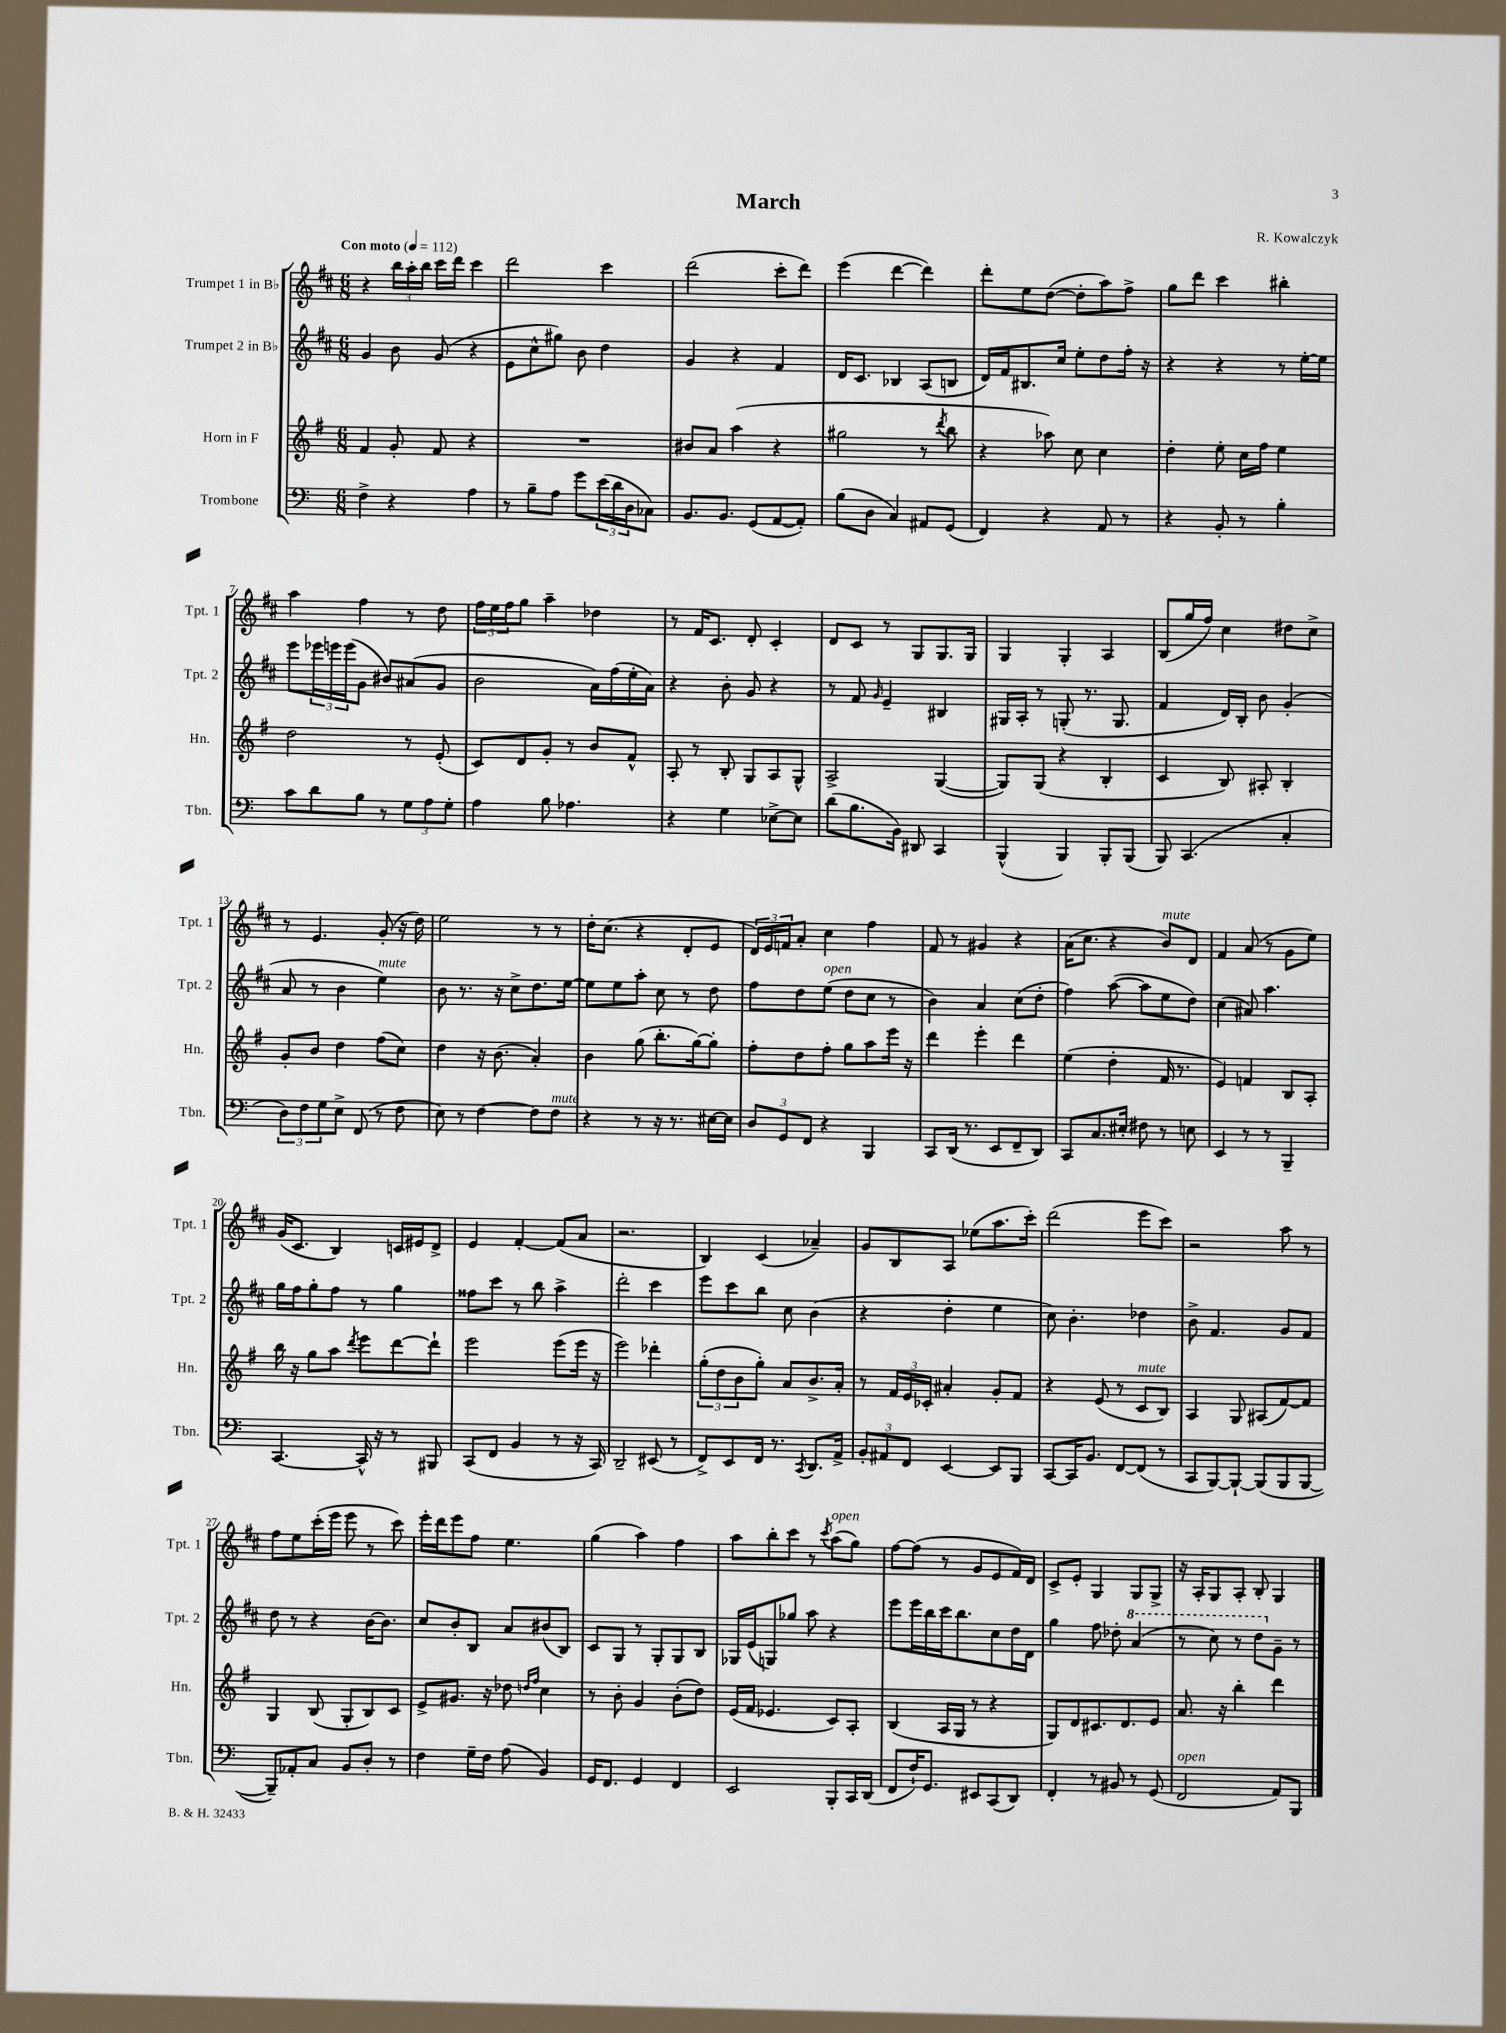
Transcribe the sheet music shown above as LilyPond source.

\header { title = "March" composer = "R. Kowalczyk" }
<<
\new StaffGroup <<
\new Staff = "s0" \with { instrumentName = "Trumpet 1 in Bb" shortInstrumentName = "Tpt. 1" } {
    \clef treble \key d \major \numericTimeSignature \time 6/8 \tempo "Con moto" 4 = 112
    r4 \tuplet 3/2 { b''16 a''16-. b''16 } cis'''16 d'''16 cis'''4 |
    d'''2 cis'''4 |
    d'''2( cis'''8-. d'''8) |
    e'''4( d'''4~ d'''4) |
    d'''8-. e''8 d''8~( d''8-. a''8) fis''8-> |
    g''8 d'''8 cis'''4 bis''4-. |
    a''4 fis''4 r8 d''8 |
    \tuplet 3/2 { fis''16 e''16 fis''16 } g''8 a''4-- des''4 |
    r8 fis'16 cis'8. d'8-. cis'4-. |
    d'8 cis'8 r8 g8 g8. g16 |
    g4 g4-. a4 |
    b8( g''16 fis''16) cis''4 dis''8 cis''8-> |
    r8 e'4. g'8-.( r16 d''16) |
    e''2 r8 r8 |
    d''16-. cis''8.( r4 d'8-. e'8 |
    \tuplet 3/2 { d'16) e'16 f'16 } a'8-. cis''4 fis''4 |
    fis'8 r8 gis'4 r4 |
    a'16( cis''8. r4 b'8^\markup { \italic "mute" }) d'8 |
    fis'4 a'8( r8 g'8 e''8) |
    g'16( cis'8. b4) c'16 eis'16 d'8-> |
    e'4 fis'4~-. fis'8( a'8 |
    r2. |
    b4) cis'4( aes'4--) |
    g'8 b8 a8 ees''8( a''8. cis'''16-.) |
    d'''2( e'''8 cis'''8) |
    r2 a''8 r8 |
    fis''8 e''8 cis'''16-.( e'''16 e'''8 r8 cis'''8) |
    e'''16-. d'''16 e'''8 fis''8 e''4. |
    g''4( a''4) fis''4 |
    a''8 b''8-. cis'''8 r8 \acciaccatura { cis'''8 } a''8^\markup { \italic "open" }( g''8) |
    fis''8~ fis''8( r8 g'8 e'8 fis'16) d'16 |
    cis'8-> e'8-. g4 g8 g8-> |
    r16 a16-. g8 a8-. b8-. g4 \bar "|." |
}
\new Staff = "s1" \with { instrumentName = "Trumpet 2 in Bb" shortInstrumentName = "Tpt. 2" } {
    \clef treble \key d \major \numericTimeSignature \time 6/8
    g'4 b'8 g'8( r4 |
    e'8 cis''8-^ gis''8) b'8 d''4 |
    g'4 r4 fis'4 |
    d'16 cis'8. bes4 a8( b8 |
    d'16) fis'16 bis8. cis''16 e''8-. d''8 fis''16-. r16 |
    r4 r4 r8 e''16~-. e''16 |
    e'''8 \tuplet 3/2 { ees'''16 e'''16 e'''16( } g'8 bis'8) ais'8( g'8 |
    b'2 a'16) fis''16( e''16-. a'16) |
    r4 b'8-. g'8 r4 |
    r8 fis'8 \grace { g'16 } e'4-- bis4 |
    gis16 a16-. r8 g8-.( r8. g8. |
    fis'4 d'16) b16-. b'8 g'4-.( |
    a'8 r8 b'4 e''4^\markup { \italic "mute" }) |
    b'8 r8. r16 cis''8-> d''8. e''16~ |
    e''8 e''8 a''8-. cis''8 r8 d''8 |
    fis''8 d''8 e''8^\markup { \italic "open" }( d''8 cis''8 r8 |
    b'4) a'4 cis''8( d''8-. |
    fis''4) a''8~( a''8 e''8 d''8) |
    cis''4( ais'8) a''4. |
    g''16 fis''16 g''8-. fis''8 r8 g''4 |
    fisis''8 cis'''8 r8 b''8 a''4-> |
    d'''2-. cis'''4 |
    e'''8 cis'''8 b''8 cis''8 b'4( |
    r4 d''4-. e''4 |
    cis''8) b'4.-. des''4 |
    b'8-> fis'4. g'8 fis'8 |
    d''8 r8 r4 b'16~ b'8. |
    cis''8 b'8-. b8 a'8 bis'8( b8) |
    cis'8 g8 r8 g8-. g8 b8 |
    ges16 e'16( g8) ges''8 a''8 r4 |
    e'''8 e'''16 b''16 cis'''16 b''8. cis''8 d''16 d'16 |
    g''4 fis''8 des''8-. \ottava #1 a''4( |
    r8 cis'''8) r8 d'''8 \ottava #0 g'8-- r8 \bar "|." |
}
\new Staff = "s2" \with { instrumentName = "Horn in F" shortInstrumentName = "Hn." } {
    \clef treble \key g \major \numericTimeSignature \time 6/8
    fis'4 g'8-. fis'8 r4 |
    R2. |
    bis'8 a'8 a''4( r4 |
    gis''2 r8 \acciaccatura { d'''8 } b''8 |
    r4 aes''8) c''8 c''4 |
    d''4-. e''8-. c''16 fis''16 e''4 |
    d''2 r8 e'8-.( |
    c'8) d'8 g'8-. r8 b'8 fis'8-^ |
    a8-. r8 b8-. g8 a8 g8-^ |
    a2-> g4~( |
    g8) g8( r4 b4-. |
    c'4 b8) ais8-. b4-. |
    g'8-. b'8 d''4 fis''8( c''8) |
    d''4 r16 b'8.( a'4-.) |
    b'4 g''8( b''8.-. g''16~) g''8-. |
    fis''8-. d''8 fis''8-. g''8 a''8 e'''16 r16 |
    d'''4 e'''4-. d'''4 |
    e''4( d''4-. fis'16 r8. |
    e'4) f'4 b8 a8-. |
    b''16 r16 g''8 a''8 \acciaccatura { d'''8 } e'''8 d'''8~ d'''8-! |
    e'''2 e'''8( e'''16 r16 |
    e'''2) des'''4-. |
    \tuplet 3/2 { g''8-.( d''8 b'8 } g''8-.) a'8 b'8.-> a'16-. |
    r8 \tuplet 3/2 { fis'16 e'16 ces'16-. } ais'4-. g'8-. fis'8 |
    r4 e'8( r8 c'8^\markup { \italic "mute" } b8) |
    a4 g8 ais8( fis'8~) fis'8 |
    g4 b8( g8-. b8) c'8 |
    e'8-> gis'8. r16 des''8 \grace { d''16 fis''16 } c''4 |
    r8 b'8-. g'4 b'8-.( d''8) |
    e'16( fis'16 ees'4. c'8) a8-. |
    b4( a16 g16 r8 r4 |
    g8) d'8 cis'8. d'8. e'8 |
    a'8. r16 b''4-. d'''4 \bar "|." |
}
\new Staff = "s3" \with { instrumentName = "Trombone" shortInstrumentName = "Tbn." } {
    \clef bass \key c \major \numericTimeSignature \time 6/8
    f4-> r4 a4 |
    r8 b8-- a8 g'8 \tuplet 3/2 { e'16( d'16 d16 } ces8) |
    b,8. b,8. g,8( a,8~ a,8-.) |
    b8( d8 c4) ais,8 g,8( |
    f,4) r4 a,8 r8 |
    r4 b,8-. r8 b4-. |
    c'8 d'8 b8 r8 \tuplet 3/2 { g8 a8 g8-. } |
    a4 b8 aes4. |
    r4 g4 ees8~-> ees8 |
    d'8( b8. b,16) dis,8 c,4 |
    b,,4-^( b,,4) b,,8-. b,,8( |
    b,,8) c,4.( c4-. |
    \tuplet 3/2 { d8) f8 g8 } e8-> f,8( r8 f8 |
    e8) r8 f4~ f8 f8^\markup { \italic "mute" } |
    r4 r8 r16 r8. eis16~ eis16 |
    \tuplet 3/2 { d8 g,8 f,8 } r4 b,,4 |
    c,8 d,16( r8. e,8 f,8-- d,8) |
    c,8 c8. eis16-. fis8 r8 e8 |
    e,4 r8 r8 b,,4-- |
    c,4.~ c,16-^ r16 r8 bis,,8 |
    c,8( f,8 b,4 r8 r16 c,16) |
    d,2-- eis,8( r8 |
    f,8->) e,8 f,16 r8. \acciaccatura { c,8 } d,8. a,16-> |
    \tuplet 3/2 { b,8-. ais,8 f,8 } e,4~ e,8 b,,8 |
    c,8~ c,16 b,8. f,8~ f,8( r8 |
    c,8 b,,8~) b,,8~-! b,,8( b,,8 b,,8~ |
    b,,8--) aes,8-. c8 b,8 d8-. r8 |
    f4 g16-- f16 a8( b,4) |
    g,16 f,8. g,4 f,4 |
    e,2 b,,8-. c,16 d,16( |
    f,8 f16-!) g,8. eis,8 c,8( d,8) |
    f,4-. r8 bis,8 r8 g,8( |
    f,2^\markup { \italic "open" } a,8) b,,8 \bar "|." |
}
>>
>>
